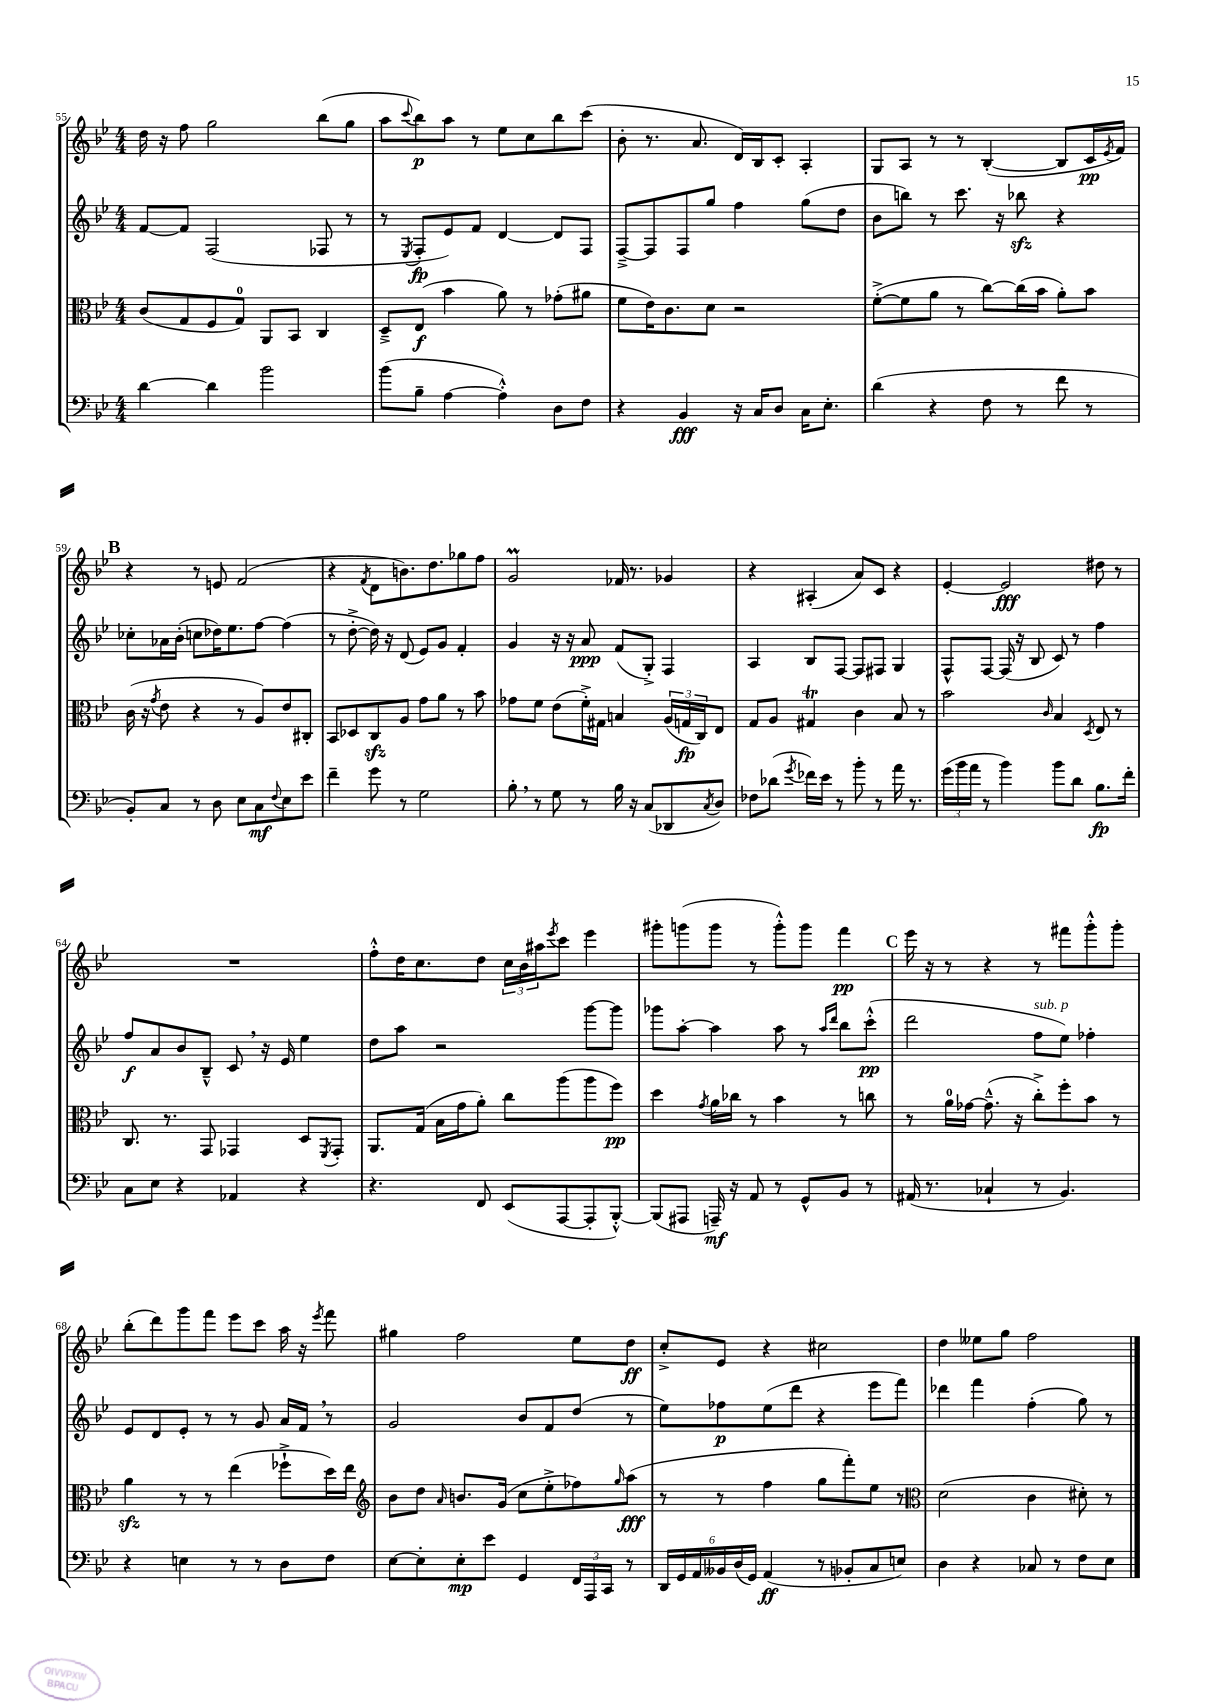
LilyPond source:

<<
\new StaffGroup <<
\new Staff = "s0" {
    \clef treble \key bes \major \numericTimeSignature \time 4/4
    d''16 r16 f''8 g''2 bes''8( g''8 |
    a''8 \appoggiatura { c'''8 } bes''8\p) a''8 r8 ees''8 c''8 bes''8 c'''8( |
    bes'8-. r8. a'8. d'16) bes16 c'8-. a4-. |
    g8 a8 r8 r8 bes4~-.( bes8 c'16\pp \acciaccatura { ees'8 } f'16) |
    \mark \markup { \bold "B" } r4 r8 e'8 f'2( |
    r4 \acciaccatura { f'8 } d'8 b'8.) d''8. ges''8 f''8 |
    g'2\prall fes'16 r8. ges'4 |
    r4 ais4-.( a'8) c'8 r4 |
    ees'4~-. ees'2\fff dis''8 r8 |
    R1 |
    f''8-.-^ d''16 c''8. d''8 \tuplet 3/2 { c''16 bes'16 ais''16 } \acciaccatura { ees'''8 } c'''8 ees'''4 |
    gis'''8-. g'''8( g'''8 r8 g'''8-.-^) g'''8 f'''4\pp |
    \mark \markup { \bold "C" } ees'''16 r16 r8 r4 r8 fis'''8 g'''8-.-^ g'''8-. |
    bes''8-.( d'''8) g'''8 f'''8 ees'''8 c'''8 a''16 r16 \acciaccatura { ees'''8 } f'''8 |
    gis''4 f''2 ees''8 d''8\ff |
    c''8-.-> ees'8 r4 cis''2 |
    d''4 eeses''8 g''8 f''2 \bar "|." |
}
\new Staff = "s1" {
    \clef treble \key bes \major \numericTimeSignature \time 4/4
    f'8~ f'8 f2( fes8 r8 |
    r8 \acciaccatura { ees8 } f8-.\fp ees'8) f'8 d'4~ d'8 f8 |
    f8~---> f8 f8 g''8 f''4 g''8( d''8 |
    bes'8 b''8) r8 c'''8. r16 bes''8\sfz r4 |
    \mark \markup { \bold "B" } ces''8-. aes'16 bes'16-.( c''8 des''16) ees''8. f''8~ f''4( |
    r8 d''8~-.-> d''16) r16 d'8( ees'8) g'8 f'4-. |
    g'4 r16 r16 a'8\ppp f'8( g8-.->) f4 |
    a4 bes8 f8~ f8 fis8 g4 |
    f8-^ f8~ f16( r16 bes8 c'8) r8 f''4 |
    f''8\f a'8 bes'8 bes8---^ c'8 \breathe r16 ees'16 ees''4 |
    d''8 a''8 r2 g'''8~ g'''8 |
    ges'''8 a''8~-. a''4 a''8 r8 \grace { a''16 d'''16 } bes''8 c'''8-.-^\pp( |
    \mark \markup { \bold "C" } d'''2 f''8^\markup { \italic "sub. p" } ees''8) fes''4-. |
    ees'8 d'8 ees'8-. r8 r8 g'8 a'16 f'16 \breathe r8 |
    g'2 bes'8 f'8 d''8( r8 |
    ees''8) fes''8\p ees''8( d'''8 r4 ees'''8 f'''8) |
    des'''4 f'''4 f''4-.( g''8) r8 \bar "|." |
}
\new Staff = "s2" {
    \clef alto \key bes \major \numericTimeSignature \time 4/4
    c'8( g8 f8 g8-0) a,8 bes,8 c4 |
    d8---> ees8\f( bes'4 a'8) r8 ges'8-.( ais'8 |
    f'8 ees'16) c'8. d'8 r2 |
    f'8~-.->( f'8 a'8 r8 c''8~) c''16( bes'16 a'8-.) bes'8 |
    \mark \markup { \bold "B" } c'16( r16 \acciaccatura { g'8 } ees'8 r4 r8 a8) ees'8 cis8-. |
    bes,8 des8 c8\sfz a8 g'8 a'8 r8 bes'8 |
    ges'8 f'8 ees'8( f'16-.->) gis16 b4 \tuplet 3/2 { a16( g16\fp c16) } ees8 |
    g8 a8 gis4\trill c'4 bes8 r8 |
    bes'2 \grace { c'16 } bes4 \acciaccatura { d8 } ees8 r8 |
    c8. r8. g,8 ges,4 d8 \acciaccatura { f,8 } ges,8-. |
    a,8. g16( bes16 g'16 a'8-.) c''8 a''8( a''8 f''8\pp) |
    d''4 \acciaccatura { g'8 } a'16 ces''16 r8 bes'4 r8 c''8 |
    \mark \markup { \bold "C" } r8 a'16-0 ges'16~ ges'8.---^( r16 c''8-.->) f''8-. bes'8 r8 |
    a'4\sfz r8 r8 ees''4( fes''8-!-> d''16) ees''16 |
    \clef treble bes'8 d''8 \grace { a'16 } b'8. g'16( c''8 ees''8-.-> fes''8) \grace { g''16 } a''8\fff( |
    r8 r8 f''4 g''8 f'''8-.) ees''8 r8 |
    \clef alto d'2( c'4 dis'8-.) r8 \bar "|." |
}
\new Staff = "s3" {
    \clef bass \key bes \major \numericTimeSignature \time 4/4
    d'4~ d'4 bes'2 |
    bes'8( bes8-- a4~ a4-.-^) d8 f8 |
    r4 bes,4\fff r16 c16 d8 c16 ees8.-. |
    d'4( r4 f8 r8 f'8 r8 |
    \mark \markup { \bold "B" } bes,8-.) c8 r8 d8 ees8 c8\mf \appoggiatura { f8 } ees8 ees'8 |
    f'4-- g'8 r8 g2 |
    bes8-. \breathe r8 g8 r8 bes16 r16 c8( des,8 \acciaccatura { c8 } d8) |
    fes8 des'8( \acciaccatura { g'8 } fes'16) ees'16 r8 bes'8-. r8 a'16 r8. |
    \tuplet 3/2 { g'16( bes'16 a'16 } r8 bes'4) bes'8 d'8 bes8.\fp f'16-. |
    c8 ees8 r4 aes,4 r4 |
    r4. f,8 ees,8( a,,8~ a,,8-. bes,,8~-.-^) |
    bes,,8( ais,,8 a,,16--\mf) r16 a,8 r8 g,8-^ bes,8 r8 |
    \mark \markup { \bold "C" } ais,16( r8. ces4-! r8 bes,4.) |
    r4 e4 r8 r8 d8 f8 |
    ees8~ ees8-. ees8-.\mp ees'8 g,4 \tuplet 3/2 { f,16 a,,16 c,16 } r8 |
    \tuplet 6/4 { d,16 g,16 a,16 beses,16 d16( g,16) } a,4\ff( r8 bes,8-. c8 e8) |
    d4 r4 ces8 r8 f8 ees8 \bar "|." |
}
>>
>>
\layout { \context { \Score currentBarNumber = #55 } }
